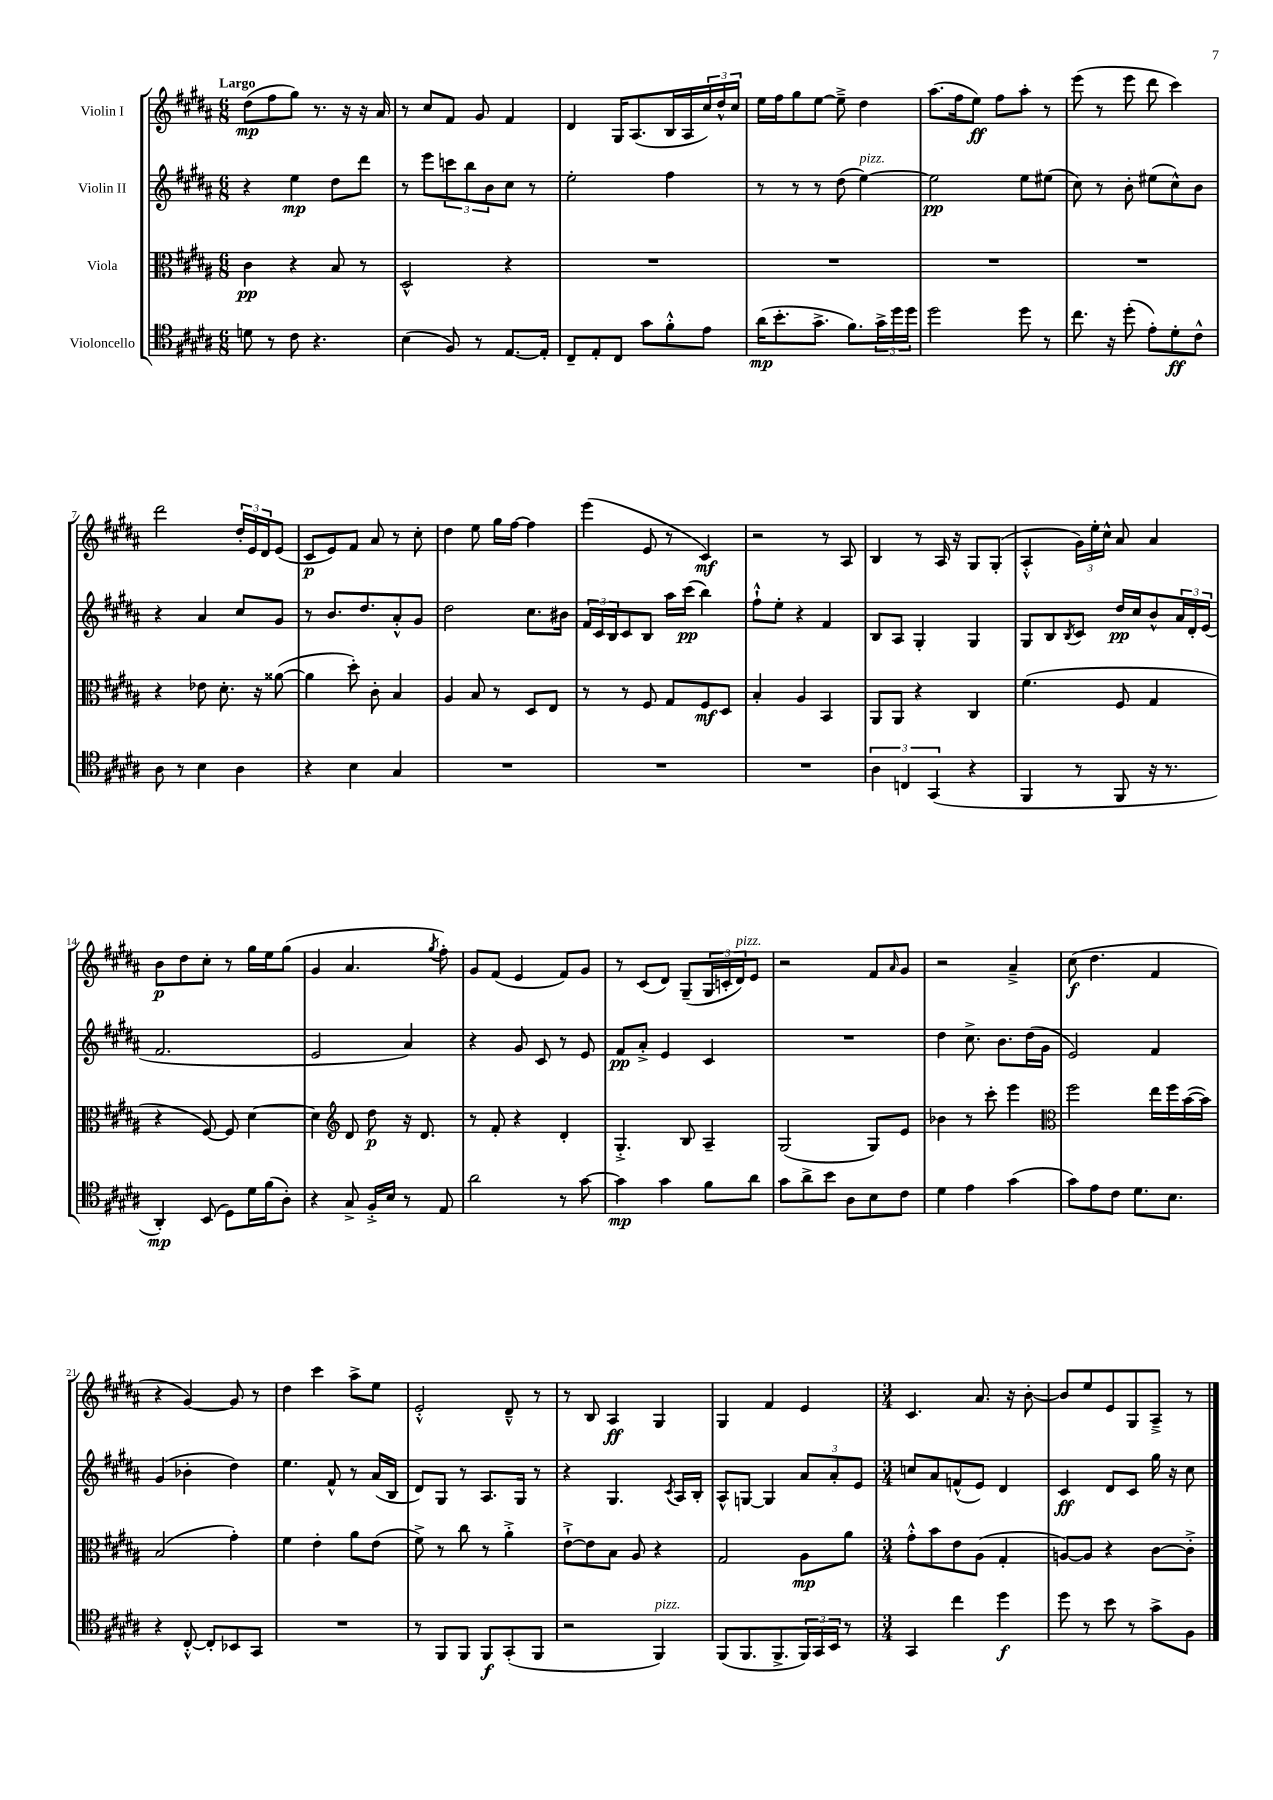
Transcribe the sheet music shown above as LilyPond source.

<<
\new StaffGroup <<
\new Staff = "s0" \with { instrumentName = "Violin I" } {
    \clef treble \key b \major \numericTimeSignature \time 6/8 \tempo "Largo"
    dis''8\mp( fis''8 gis''8) r8. r16 r16 ais'16 |
    r8 cis''8 fis'8 gis'8 fis'4 |
    dis'4 gis16 ais8.( b16 ais16 \tuplet 3/2 { cis''16) dis''16-^ cis''16 } |
    e''16 fis''16 gis''8 e''8~ e''8---> dis''4 |
    ais''8.( fis''16 e''8\ff) fis''8 ais''8-. r8 |
    e'''8( r8 e'''8 dis'''8 cis'''4) |
    dis'''2 \tuplet 3/2 { dis''16-. e'16 dis'16 } e'8( |
    cis'8\p e'8) fis'8 ais'8 r8 cis''8-. |
    dis''4 e''8 gis''16 fis''16~ fis''4 |
    e'''4( e'8 r8 cis'4\mf) |
    r2 r8 ais8 |
    b4 r8 ais16 r16 gis8 gis8-.( |
    ais4-.-^ \tuplet 3/2 { gis'16) e''16-. cis''16-^ } ais'8 ais'4 |
    b'8\p dis''8 cis''8-. r8 gis''16 e''16 gis''8( |
    gis'4 ais'4. \acciaccatura { gis''8 } fis''8-.) |
    gis'8 fis'8( e'4 fis'8) gis'8 |
    r8 cis'8( dis'8) gis8--( \tuplet 3/2 { gis16 c'16-. dis'16^\markup { \italic "pizz." }) } e'8 |
    r2 fis'8 \grace { ais'16 } gis'8 |
    r2 ais'4---> |
    cis''8\f( dis''4. fis'4 |
    r4 gis'4~) gis'8 r8 |
    dis''4 cis'''4 ais''8-> e''8 |
    e'2-.-^ dis'8---^ r8 |
    r8 b8 ais4\ff gis4 |
    gis4 fis'4 e'4 |
    \numericTimeSignature \time 3/4 cis'4. ais'8. r16 b'8~-. |
    b'8 e''8 e'8 gis8 ais8---> r8 \bar "|." |
}
\new Staff = "s1" \with { instrumentName = "Violin II" } {
    \clef treble \key b \major \numericTimeSignature \time 6/8
    r4 e''4\mp dis''8 dis'''8 |
    r8 e'''8 \tuplet 3/2 { c'''8 b''8 b'8 } cis''8 r8 |
    e''2-. fis''4 |
    r8 r8 r8 dis''8( e''4~^\markup { \italic "pizz." }) |
    e''2\pp e''8 eis''8( |
    cis''8) r8 b'8-. eis''8( cis''8-^) b'8 |
    r4 ais'4 cis''8 gis'8 |
    r8 b'8. dis''8. ais'8-.-^ gis'8 |
    dis''2 cis''8. bis'16 |
    \tuplet 3/2 { fis'16 cis'16 b16 } cis'8 b8 ais''16 cis'''16\pp( b''4) |
    fis''8-!-^ e''8-. r4 fis'4 |
    b8 ais8 gis4-. gis4 |
    gis8 b8 \acciaccatura { b8 } cis'8 dis''16\pp cis''16 b'8-^ \tuplet 3/2 { ais'16 dis'16-. e'16( } |
    fis'2. |
    e'2 ais'4) |
    r4 gis'8 cis'8 r8 e'8 |
    fis'8\pp ais'8-.-> e'4 cis'4 |
    R2. |
    dis''4 cis''8.-> b'8. dis''16( gis'16 |
    e'2) fis'4 |
    gis'4( bes'4-. dis''4) |
    e''4. fis'8-^ r8 ais'16( b16 |
    dis'8) gis8 r8 ais8. gis16 r8 |
    r4 gis4. \acciaccatura { cis'8 } ais16 b16-. |
    ais8-^ g8~ g4 \tuplet 3/2 { ais'8 ais'8-. e'8 } |
    \numericTimeSignature \time 3/4 c''8 ais'8 f'8-^( e'8) dis'4 |
    cis'4\ff dis'8 cis'8 gis''16 r16 cis''8 \bar "|." |
}
\new Staff = "s2" \with { instrumentName = "Viola" } {
    \clef alto \key b \major \numericTimeSignature \time 6/8
    cis'4\pp r4 b8 r8 |
    dis2-^ r4 |
    R2. |
    R2. |
    R2. |
    R2. |
    r4 ees'8 dis'8.-. r16 aisis'8~( |
    aisis'4 dis''8-.) cis'8-. b4 |
    ais4 b8 r8 dis8 e8 |
    r8 r8 fis8 gis8 fis8\mf dis8 |
    b4-. ais4 b,4 |
    ais,8 ais,8 r4 cis4 |
    fis'4.( fis8 gis4 |
    r4 fis8~) fis8 dis'4~ |
    dis'4 \clef treble dis'8 dis''8\p r16 dis'8. |
    r8 fis'8-. r4 dis'4-. |
    gis4.-.-> b8 ais4-- |
    gis2( gis8) e'8 |
    bes'4 r8 cis'''8-. e'''4 |
    \clef alto fis''2 e''16 fis''16 b'16~( b'16) |
    b2( gis'4-.) |
    fis'4 e'4-. ais'8 e'8( |
    fis'8->) r8 cis''8 r8 ais'4-.-> |
    e'8~-!-> e'8 b8 ais8 r4 |
    gis2 ais8\mp ais'8 |
    \numericTimeSignature \time 3/4 gis'8-.-^ b'8 e'8 ais8( gis4-. |
    a8~) a8 r4 cis'8~ cis'8-.-> \bar "|." |
}
\new Staff = "s3" \with { instrumentName = "Violoncello" } {
    \clef tenor \key b \major \numericTimeSignature \time 6/8
    d'8 r8 cis'8 r4. |
    b4( fis8) r8 e8.~ e16-. |
    cis8-- e8-. cis8 gis'8 fis'8-.-^ e'8 |
    ais'16\mp( b'8.-. gis'8.-> fis'8.) \tuplet 3/2 { gis'16-> dis''16 dis''16 } |
    dis''2 dis''8 r8 |
    cis''8. r16 dis''8-.( e'8-.) dis'8-.\ff cis'8-^ |
    ais8 r8 b4 ais4 |
    r4 b4 gis4 |
    R2. |
    R2. |
    R2. |
    \tuplet 3/2 { ais4 c4 gis,4( } r4 |
    fis,4 r8 fis,8 r16 r8. |
    ais,4-.\mp) b,8( dis8) dis'16 fis'16( ais8-.) |
    r4 gis8-> fis16-.-> b16 r8 e8 |
    ais'2 r8 gis'8~ |
    gis'4\mp gis'4 fis'8 ais'8 |
    gis'8 ais'8-> b'8 ais8 b8 cis'8 |
    dis'4 e'4 gis'4( |
    gis'8) e'8 cis'8 dis'8. b8. |
    r4 cis8~-.-^ cis8-. bes,8 gis,8 |
    R2. |
    r8 fis,8 fis,8 fis,8\f gis,8-.( fis,8 |
    r2 fis,4^\markup { \italic "pizz." }) |
    fis,8( fis,8. fis,8.-> \tuplet 3/2 { fis,16) gis,16 b,16 } r8 |
    \numericTimeSignature \time 3/4 gis,4 cis''4 dis''4\f |
    dis''8 r8 b'8 r8 gis'8-> fis8 \bar "|." |
}
>>
>>
